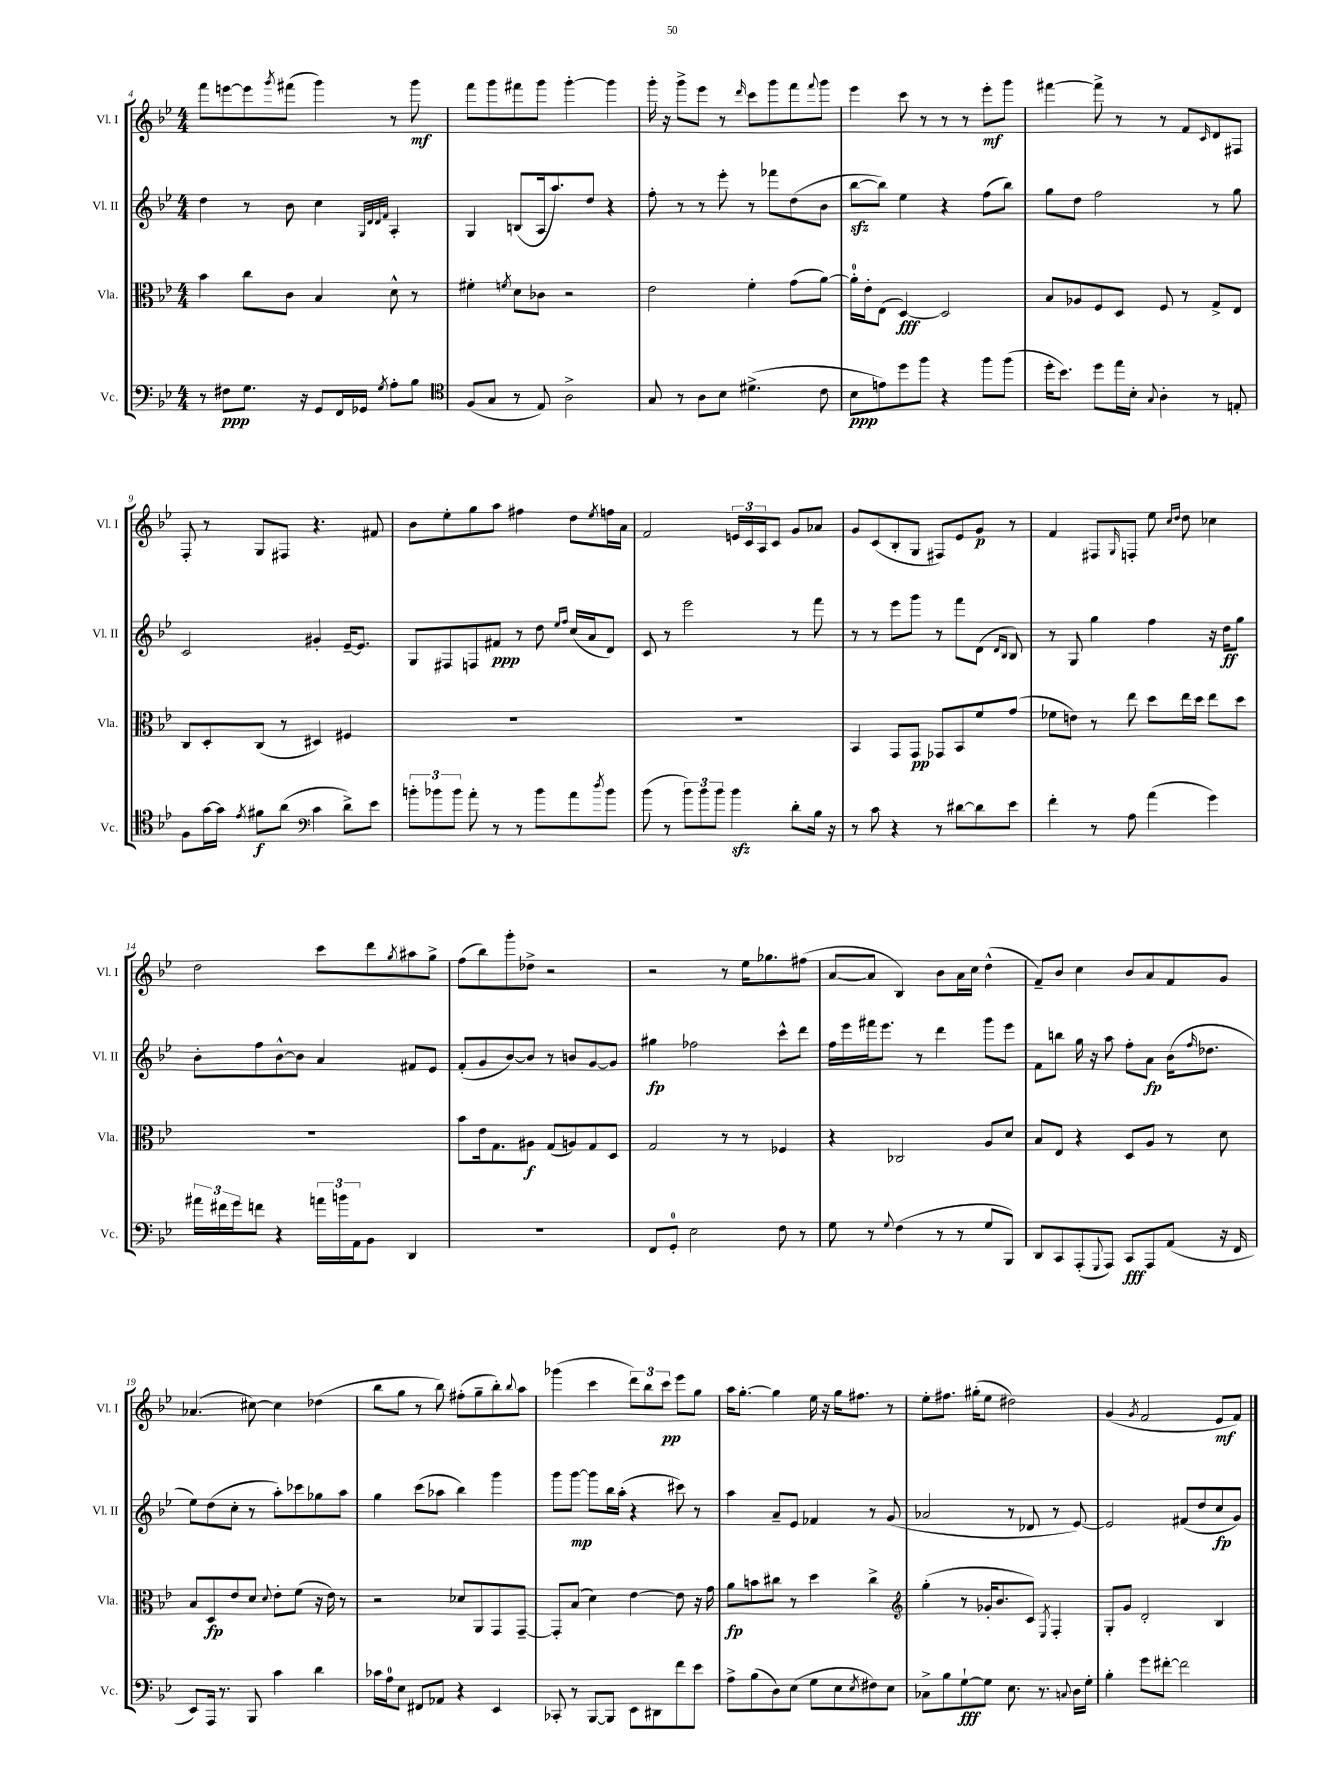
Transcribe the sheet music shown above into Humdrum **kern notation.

**kern	**kern	**kern	**kern
*staff4	*staff3	*staff2	*staff1
*clefF4	*clefC3	*clefG2	*clefG2
*k[b-e-]	*k[b-e-]	*k[b-e-]	*k[b-e-]
*M4/4	*M4/4	*M4/4	*M4/4
8r	4b-	4dd	8fff
8F#	.	.	[8eee
8.G	8cc	8r	8eee]
.	.	.	8qggg
.	8c	8b-	(8fff#
16r	.	.	.
8GG	4B-	4cc	4ggg)
16FF	.	.	.
16GG-	.	.	.
.	.	32qqG	.
.	.	32qqd	.
.	.	32qqd	.
8qG	.	32qqf	.
8A'	8d^^	4A'	8r
8B-	8r	.	8ggg
=	=	=	=
*clefC4	*	*	*
(8F	4f#'	4G	8fff
8G	.	.	8ggg
.	8qf	.	.
8r	8d	(8B	8fff#
8E-)	8c-	16A	8ggg
.	.	8.aa)	.
2A^	2r	.	[4ggg'
.	.	8dd	.
.	.	4r	4ggg]
=	=	=	=
8G	2e-	8ff'	16ggg'
.	.	.	16r
8r	.	8r	8ggg^
8A	.	8r	8eee-
8B-	.	8eee-'	8r
.	.	.	16qqddd
(4.d#^	4f'	8r	8ccc
.	.	8fff-	8ggg
.	(8g	(8dd	8fff
.	.	.	8qqfff
8c	[8a)	8b-	8ggg
=	=	=	=
8B-	16a']	[8bb-	4eee-
.	16e-'	.	.
8e)	(8E-	8bb-])	.
8dd	[4D)	4ee-	8ccc
8ff	.	.	8r
4r	2D]	4r	8r
.	.	.	8r
8ff	.	(8ff	8eee-'
(8ff	.	8bb-)	8ggg
=	=	=	=
16dd'	8B-	8gg	[4fff#
8.b-)	.	.	.
.	8A-	8dd	.
8dd	8F	2ff	8fff#^]
16ee-	8D	.	8r
16B-'	.	.	.
8qqG	.	.	.
4A'	8F	.	8r
.	8r	.	8f
.	.	.	16qqc
8r	8G^	8r	8d
8E'	8E-	8gg	8F#
=	=	=	=
8F	8C	2c	8F'
[16g	8D'	.	8r
16g]	.	.	.
8qe-	.	.	.
8f#	(8C	.	8G
(8a	8r	.	8F#
*clefF4	*	*	*
4c	4D#)	4g#'	4.r
8d^)	4F#	[16e-~	.
.	.	8.e-]	.
8e-	.	.	8f#
=	=	=	=
12b'	1r	8G	8b-
12b-	.	.	.
.	.	8F#	8ee-'
12b-	.	.	.
8a'	.	8F	8gg
8r	.	8f#	8aa
8r	.	8r	4ff#
8b-	.	8dd	.
.	.	16qqee-	.
.	.	16qqff	.
8a	.	(16cc	8dd
.	.	16a	.
8qdd	.	.	8qee-
8b-	.	8d)	16ff
.	.	.	16a
=	=	=	=
(8b-	1r	8c	2f
8r	.	8r	.
12b-)	.	2eee-	.
12b-	.	.	.
12b-	.	.	.
4b-	.	.	24e
.	.	.	24c
.	.	.	24A
.	.	.	8c
8d'	.	8r	8g
16B-	.	8fff	8a-
16r	.	.	.
=	=	=	=
8r	4BB-	8r	8g
8c	.	8r	(8c
4r	8GG	8eee-	8B-'
.	8GG	8ggg	8G
8r	8GG-	8r	8F#)
[8d#	8BB-	8fff	8e-
8d#]	8f	(8d	8g
.	.	16qqd	.
.	.	16qqB-	.
8e-	(8g	8B-)	8r
=	=	=	=
4f'	8f-	8r	4f
.	8e)	8G	.
8r	8r	4gg	8F#
.	.	.	16qqG
8A	8ee-	.	8F'
(4a	8dd	4ff	8ee-
.	.	.	16qqcc
.	.	.	16qqdd
.	16ee-	.	8dd
.	16dd	.	.
4g)	8ee-	16r	4cc-
.	.	16dd	.
.	8dd	8gg	.
=	=	=	=
24a#	1r	8b-'	2dd
24f#	.	.	.
24g	.	.	.
8f	.	8ff	.
4r	.	[8b-^^	.
.	.	8b-]	.
24a	.	4a	8ccc
24b	.	.	.
24AA	.	.	.
8BB-	.	.	8ddd
.	.	.	8qgg
4DD	.	8f#	8aa#
.	.	8e-	8gg^
=	=	=	=
1r	8b-	(8f'	(8ff
.	16e-	8g	8bb-)
.	8.G	.	.
.	.	[8b-)	8ggg'
.	8A#	8b-]	8dd-^
.	(8G	8r	2r
.	8A)	8b	.
.	8G	[8g	.
.	8D	8g]	.
=	=	=	=
8FF	2G	4gg#	2r
8GG'	.	.	.
2E-	.	2ff-	.
.	8r	.	8r
.	8r	.	16ee-
.	.	.	8.gg-
8F	4F-	8ccc^^	.
8r	.	8ddd	(8ff#
=	=	=	=
8G	4r	16ff	[8a
.	.	16eee-	.
8r	.	16fff#	8a]
.	.	8.eee-	.
8qqG	.	.	.
(4F	2C-	.	4B-)
.	.	8r	.
8r	.	4ddd	8b-
8r	.	.	16a
.	.	.	16cc
8G	8A	8ggg	(4dd^^
8BBB-)	8d	8eee-	.
=	=	=	=
8DD	8B-	8f	8f~)
8CC	8E-	8bb	8b-
(8AAA'	4r	16gg	4cc
.	.	16r	.
8qqGGG	.	.	.
8AAA)	.	8aa	.
8CC	8D	8ff'	8b-
8AAA	8A	8a	8a
(8AA	8r	(16b-	8f
.	.	16qqff	.
.	.	8.dd-	.
16r	8d	.	8g
16FF	.	.	.
=	=	=	=
8EE-)	8B-	8ee-)	(4.a-
16AAA	8D	(8dd	.
8.r	.	.	.
.	8e-	8cc'	.
8BBB-	8d	8r	[8cc#)
.	8qqd	.	.
4c	8e-'	8aa')	4cc#]
.	(8f	8ccc-	.
4d	16r	8gg-	(4dd-
.	16e-)	.	.
.	8r	8aa	.
=	=	=	=
16c-	2r	4gg	8bb-
16A	.	.	.
8E-	.	.	8gg
8FF#	.	(8ccc	8r
8AA-	.	8aa-	8bb-)
4r	8d-	4bb-)	(8ff#'
.	8AA	.	8gg~
4EE-	8GG	4ggg	8bb-')
.	.	.	8qqbb-
.	[8GG~	.	8aa
=	=	=	=
8CC-'	8GG']	8ggg	(4ggg-
8r	(8B-	[8ggg	.
[8BBB-	4d)	8ggg]	4ccc
8BBB-]	.	16bb-	.
.	.	(16aa'	.
8EE-	[4e-	4r	12ddd)
.	.	.	12bb-
8DD#	.	.	.
.	.	.	12ccc
8f	8e-]	8ccc#)	8eee-
8e-	16r	8r	8gg
.	16g	.	.
=	=	=	=
8A^	8a	4aa	16aa
.	.	.	[8.gg'
(8B-	8b	.	.
8D)	8cc#	8a~	4gg]
(8E-	8r	8e-	.
8G	4dd	4f-	16ee-
.	.	.	16r
8E-	.	.	16gg
.	.	.	8.ff#
8qE-	.	.	.
8F#)	4cc#^	8r	.
8E-	.	(8g	8r
=	=	=	=
*	*clefG2	*	*
8C-^	(4gg'	2a-	8ee-'
8B-	.	.	8.ff#
[8G`	8r	.	.
.	.	.	(16gg#'
8G]	16g-'	.	8ee-
.	8.b-	.	.
8.E-	.	8r	2dd#)
.	8c)	8d-	.
8.r	.	.	.
.	8qE-	.	.
.	4F'	8r	.
8qqC	.	.	.
16D	.	[8e-)	.
16G'	.	.	.
=	=	=	=
4B-'	8G'	2e-]	(4g
.	8g	.	.
.	.	.	8qg
8g	2d'	.	2f
[8f#'	.	.	.
2f#]	.	(8f#	.
.	.	8dd	.
.	4B-	8cc	8e-
.	.	8g)	8f)
==	==	==	==
*-	*-	*-	*-
